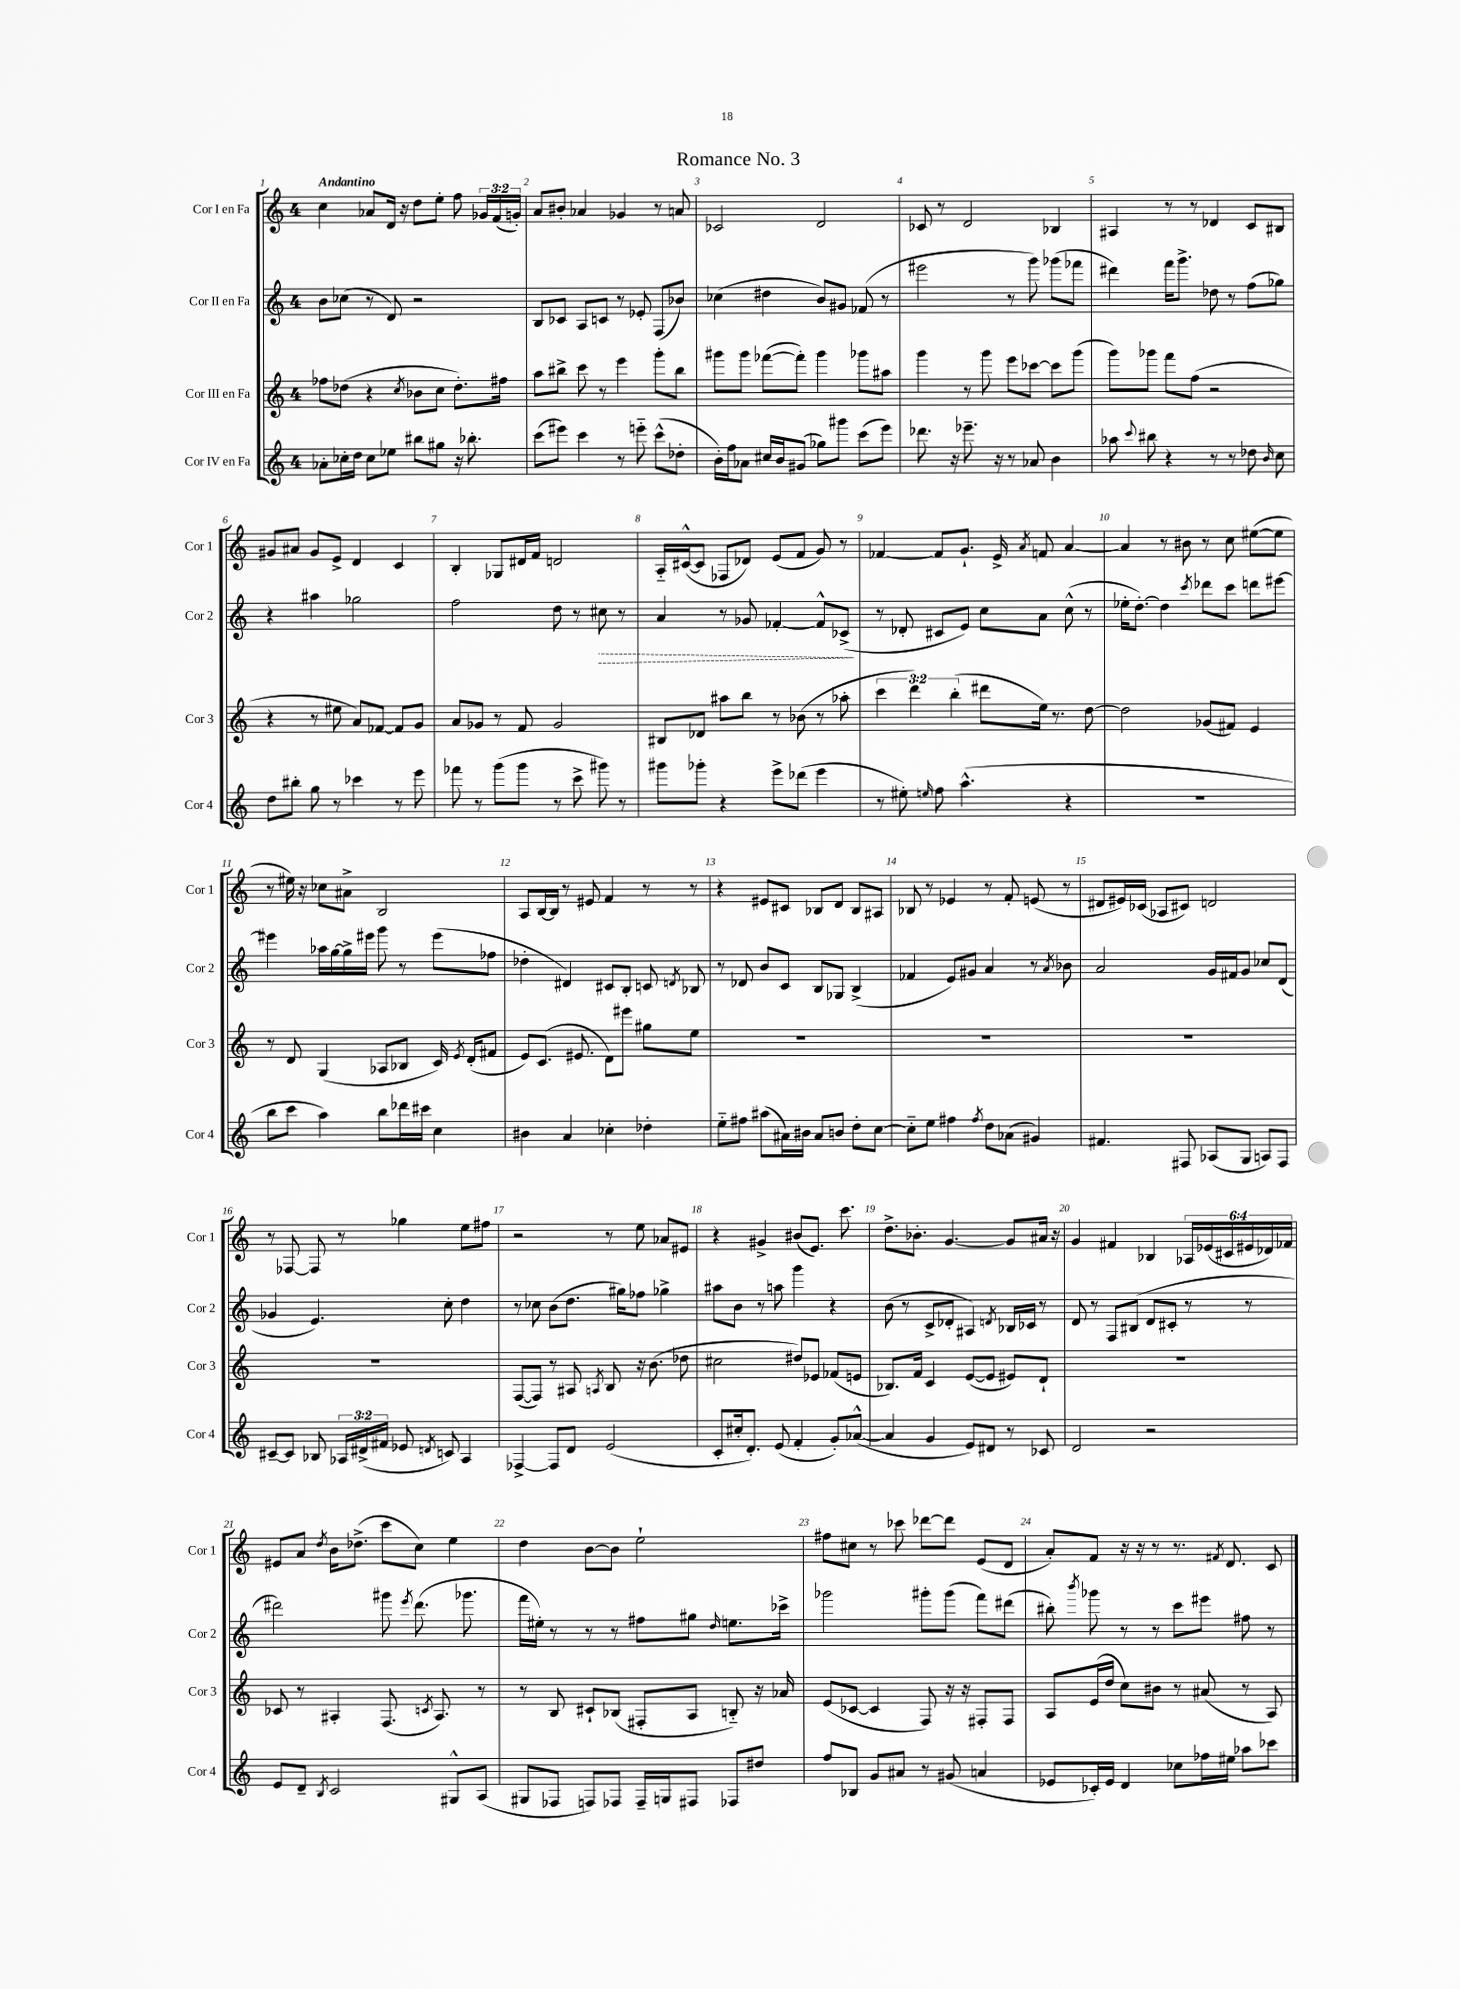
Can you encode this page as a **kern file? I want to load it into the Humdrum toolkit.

**kern	**kern	**kern	**dynam	**kern
*part4	*part3	*part2	*part2	*part1
*staff4	*staff3	*staff2	*staff2	*staff1
*I"Cor IV en Fa	*I"Cor III en Fa	*I"Cor II en Fa	*	*I"Cor I en Fa
*I'Cor 4	*I'Cor 3	*I'Cor 2	*	*I'Cor 1
*clefG2	*clefG2	*clefG2	*	*clefG2
*k[]	*k[]	*k[]	*	*k[]
*M4/4	*M4/4	*M4/4	*	*M4/4
=1	=1	=1	=1	=1
!	!	!	!	!LO:TX:a:B:t=Andantino
8a-X'\L	8ff-X\L	8b\L	.	4cc\
16cc-X'\L	(8dd-X\J	(8cc-X\J	.	.
16dd\JJ	.	.	.	.
8cc-\L	4r	8r	.	8a-X/L
8ee-X\J	.	8d/)	.	16d/Jk
.	.	.	.	16r
.	8qcc/	.	.	.
8bb#X\L	8b-X\L	2r	.	8dd\L
8gg#X\J	8cc\J	.	.	8ee'\J
16r	8.dd-'\L)	.	.	8ff\
8.bb-X'\	.	.	.	.
.	.	.	.	24g-X/LL
.	.	.	.	(24f/
.	16ff#X\Jk	.	.	.
.	.	.	.	24gn'/JJ)
=2	=2	=2	=2	=2
(8ccc\L	8aa\L	8B/L	.	8a/L
8eee#X\J)	8bb#X^\J	8c-X/J	.	8b#X'/J
4ccc\	8ccc\	8A/L	.	4a-X/
.	8r	8cn/J	.	.
8r	4eee\	8r	.	4g-X/
8eeen\	.	8e-X'/	.	.
(8ccc^^\L	8ggg'\L	(8F/L	.	8r
8dd-X'\J	8bb#\J	8b-X/J)	.	8an/
=3	=3	=3	=3	=3
16b'\LL)	8ggg#X\L	(4cc-X\	.	2c-X/
16ff\J	.	.	.	.
8a-X\J	8ggg#\J	.	.	.
16cc#X/LL	([8fff-X\L	4dd#X\	.	.
16b/J	.	.	.	.
(8g#X/J	8fff-'\J])	.	.	.
8gg-X\L)	4ggg#\	8b/L)	.	2d/
8ggg#X\J	.	8g#X/J	.	.
(8ccc\L	8ggg-X\L	(8f-X/	.	.
8eee\J)	8aa#X\J	8r	.	.
=4	=4	=4	=4	=4
8.ddd-X\	4ggg\	2eee#X\	.	8c-X/
.	.	.	.	8r
16r	.	.	.	.
8.eee-X~\	8r	.	.	2d/
.	8ggg\	.	.	.
16r	.	.	.	.
8r	8eee\L	8r	.	.
8a-X/	[8ccc-X\J	8ggg\)	.	.
4b\	8ccc-\L]	(8ggg-X\L	.	4B-X/
.	(8ggg\J	8fff-X\J	.	.
=5	=5	=5	=5	=5
8aa-X\	8ggg\L)	4ddd#X\)	.	4A#X/
8qqccc/	.	.	.	.
8bb#X\	8ggg-X\J	.	.	.
4r	8fff\L	16fff\KL	.	8r
.	.	8.ggg^\J	.	.
.	(8ff\J	.	.	8r
8r	2r	8dd-X\	.	4d-X/
8r	.	8r	.	.
8dd-X\	.	(8ff\L	.	8c/L
16qqb/	.	.	.	.
8cc\	.	8gg-X\J)	.	8B#X/J
!!LO:LB:g=z
=6	=6	=6	=6	=6
8dd\L	4r	4r	.	8g#X/L
8bb#X'\J	.	.	.	8a#X/J
8gg\	8r	4aa#X\	.	8g#/L
8r	8ee#X\	.	.	8e^/J
4ccc-X\	8a/L)	2gg-X\	.	4d/
.	[8f-X/J	.	.	.
8r	8f-/L]	.	.	4c/
8eee\	8g/J	.	.	.
=7	=7	=7	=7	=7
8fff-X\	8a/L	2ff\	.	4B'/
8r	8g-X/J	.	.	.
(8ggg\L	8r	.	.	8G-X/L
8ggg\J	8f/	.	.	16d#X/L
.	.	.	.	16f/JJ
8r	2g-/	8dd\	.	2dn/
8ccc^\	.	8r	.	.
!	!	!	!LO:HP:b	!
8ggg#X\)	.	8cc#X\	>	.
8r	.	8r	.	.
=8	=8	=8	=8	=8
8ggg#X\L	8B#X/L	4a/	.	16A/LL
.	.	.	.	([16c#X^^/J
8ggg-X'\J	8d-X/J	.	.	8c#/J]
4r	8aa#X\L	8r	.	8F-X/L
.	8bb\J	8g-X/	.	8d-X/J)
8eee^\L	8r	[4f-X'/	.	(8e/L
(8ddd-X\J	(8b-X\	.	.	8f/J
4eee\	8r	8f-^^/L]	.	8g/)
.	8aa-X'\	(8c-X^/J	.	8r
.	.	.	]	.
=9	=9	=9	=9	=9
8r	6ccc\	8r	.	[4f-X/
8ee#X'\)	.	8d-X'/	.	.
.	6ddd\)	.	.	.
16qqeen/	.	.	.	.
8ff\	.	8c#X/L	.	8f-/L]
.	(6bb'\	.	.	.
(4.aa^^\	.	8e/J)	.	8.g`/J
.	8ddd#X\L	8cc\L	.	.
.	.	.	.	16e^/
.	.	.	.	8qa/
.	16ee\Jk)	8a\J	.	8fn/
.	8.r	.	.	.
4r	.	(8cc^^\	.	[4a/
.	[8dd\	8r	.	.
=10	=10	=10	=10	=10
1r	2dd\]	16ee-X'\KL	.	4a/]
.	.	[8.dd'\J)	.	.
.	.	4dd\]	.	8r
.	.	.	.	8b#X\
.	.	8qccc/	.	.
.	(8g-X/L	8ddd-X\L	.	8r
.	8f#X/J)	8ccc\J	.	8cc\
.	4e/	8dddn\L	.	([8ee#X\L
.	.	[8eee#X\J	.	8ee#\J]
!!LO:LB:g=z
=11	=11	=11	=11	=11
8bb\L	8r	4eee#X\]	.	8r
8ccc\J	8d/	.	.	16ee#X\)
.	.	.	.	16r
4aa\)	(4G/	16aa-X\LL	.	8cc-X\L
.	.	[16gg\	.	.
.	.	16gg^\]	.	8a#X^\J
.	.	16eee#X\JJ	.	.
8bb\L	8A-X/L	8ggg\	.	2B/
16ddd-X\L	8B-X/J	8r	.	.
16ccc#X\JJ	.	.	.	.
4cc\	16c/)	(8eee#\L	.	.
.	8qe/	.	.	.
.	(16d'/KL	.	.	.
.	8f#X/J	8ff-X\J	.	.
=12	=12	=12	=12	=12
4b#X\	8e/L)	4dd-X'\	.	8A/L
.	(8.c/J	.	.	[16B/L
.	.	.	.	16B/JJ]
4a/	.	4d#X/)	.	8r
.	8.e#X/	.	.	.
.	.	.	.	8e#X/
4cc-X'\	8d\L)	8c#X/L	.	4f/
.	8eee#X\J	8B'/J	.	.
4dd-X'\	8gg#X\L	8cn/	.	8r
.	.	8qdn/	.	.
.	8ee\J	8B-X/	.	8r
=13	=13	=13	=13	=13
8ee\L	1r	8r	.	4r
8ff#X\J	.	8d-X/	.	.
(8aa#X\L	.	8b/L	.	8e#X/L
16a#X\L)	.	8c/J	.	8c#X/J
16b#X\JJ	.	.	.	.
8a#/L	.	8B/L	.	8B-X/L
8bn/J	.	8G-X/J	.	8d/J
8dd'\L	.	(4B^/	.	8B-/L
[8cc\J	.	.	.	8A#X/J
=14	=14	=14	=14	=14
8cc\L]	1r	4f-X/	.	8B-X/
8ee\J	.	.	.	8r
4ff#X\	.	8e/L)	.	4e-X/
.	.	8g#X/J	.	.
8qff#/	.	.	.	.
8dd\L	.	4a/	.	8r
(8a-X\J	.	.	.	8f'/
4g#X/)	.	8r	.	(8en/
.	.	8qa/	.	.
.	.	8b-X\	.	8r
=15	=15	=15	=15	=15
4.f#X/	1r	2a/	.	8d#X/L
.	.	.	.	16e#X/L)
.	.	.	.	(16c-X/JJ
.	.	.	.	8A-X/L
8F#X/	.	.	.	8c#X/J)
(8A-X/L	.	16g/LL	.	2dn/
.	.	16f#X/J	.	.
8G/J	.	8g/J	.	.
8An/L)	.	8cc-X/L	.	.
8F#/J	.	(8d/J	.	.
!!LO:LB:g=z
=16	=16	=16	=16	=16
[8c#X~/L	1r	4g-X/	.	8r
8c#/J]	.	.	.	[8F-X/
8B-X/	.	4.e/)	.	8F-/]
24A-X/LL	.	.	.	8r
(24d#X^/	.	.	.	.
24f#X/JJ	.	.	.	.
8e-X/	.	.	.	4gg-X\
8qdn/	.	.	.	.
8cn/)	.	8cc'\	.	.
4A-/	.	4dd\	.	8ee\L
.	.	.	.	8ff#X\J
=17	=17	=17	=17	=17
[4F-X^/	([8F/L	8r	.	2r
.	8F/J])	8cc-X\	.	.
8F-/L]	8r	(8b\L	.	.
8d/J	8A#X/	8.dd\J	.	.
.	8qAn/	.	.	.
(2e/	8B/	.	.	8r
.	.	16gg#X\KL)	.	.
.	16r	8ff-X\J	.	8ee\
.	(8.b\	.	.	.
.	.	4gg-X^\	.	8a-X/L
.	8dd-X\	.	.	8e#X/J
=18	=18	=18	=18	=18
8c'/L	2cc#X\	8aa#X\L	.	4r
16cc#X'/k	.	8b\J	.	.
8.d'/J)	.	.	.	.
.	.	8r	.	4g#X^/
(8e/	.	8aan\	.	.
4f'/	8dd#X/L)	4ggg\	.	(8b#X/L
.	8e-X/J	.	.	8.e/J)
8g'/L)	(8f-X/L	4r	.	.
.	.	.	.	8.ccc\
([8a-X^^/J	8en/J	.	.	.
=19	=19	=19	=19	=19
4a-/]	8.B-X/L)	(8b\	.	8.dd^\L
.	.	8r	.	.
.	16f/Jk	.	.	8.b-X'\J
4g/	4c/	8c^/L	.	.
.	.	8d-X'/J	.	[4.g/
8e/L)	([8e/L	4A#X/)	.	.
8d#X/J	8e/J]	.	.	.
.	.	8qdn/	.	.
8r	8e#X/L)	16B-X/LL	.	8g/L]
.	.	16c-X/JJ	.	.
8c-X/	8d`/J	8r	.	16a#X/Jk
.	.	.	.	16r
=20	=20	=20	=20	=20
2d/	1r	8d/	.	4g/
.	.	8r	.	.
.	.	8F/L	.	4f#X/
.	.	(8B#X/J	.	.
2r	.	8d/L	.	4B-X/
.	.	8c#X'/J	.	.
.	.	8r	.	24A-X/LL
.	.	.	.	(24e-X/
.	.	.	.	24c#X/
.	.	8r	.	24e#X/
.	.	.	.	24d-X/)
.	.	.	.	24f-X/JJ
!!LO:LB:g=z
=21	=21	=21	=21	=21
8e/L	8c-X/	2ddd#X\)	.	8e#X/L
8d~/J	8r	.	.	8a/J
8qB/	.	.	.	8qdd/
2c/	4A#X'/	.	.	16b\KL
.	.	.	.	(8.dd-X^\J
.	(8.F/	8ggg#X\	.	8ccc\L
.	.	8qeee/	.	.
.	.	(8.ddd#\	.	8cc\J)
.	8qcn/	.	.	.
.	8.A#/)	.	.	.
8G#X^^/L	.	.	.	4ee\
.	.	8.ggg-X\	.	.
(8A/J	8r	.	.	.
=22	=22	=22	=22	=22
8G#X/L	8r	16fff\LL	.	4dd\
.	.	16ee#X'\JJ)	.	.
8F-X/J	8B/	8r	.	.
8Fn/L)	8c#X`/L	8r	.	[8b\L
8F-X/J	(8B-X/J	8r	.	8b\J]
16F-~/LL	8F#X'/L	8ff#X\L	.	2ee`\
16Gn/J	.	.	.	.
8F#X/J	8A/J	8gg#X\J	.	.
.	.	16qqdd/	.	.
8F-X/L	8Bn/)	8.een\L	.	.
8dd#X/J	16r	.	.	.
.	16a-X/	16ccc-X^\Jk	.	.
=23	=23	=23	=23	=23
8ff/L	(8e/L	2ggg-X\	.	8ff#X\L
8B-X/J	[8c-X/J	.	.	8cc#X\J
8g/L	4c-/]	.	.	8r
8a#X/J	.	.	.	8ccc-X\
8r	8F/)	8ggg#X'\L	.	[8ddd-X\L
(8g#X/	16r	(8ggg#\J	.	8ddd-\J]
.	16r	.	.	.
4an/	8F#X'/L	8fff\L)	.	(8e/L
.	8F#/J	(8ddd#X\J	.	8d/J
=24	=24	=24	=24	=24
8e-X/L	8A/L	8bb#X'\)	.	8a'/L)
.	.	8qbbb/	.	.
16c-X'/L)	(16e/L	8ggg-X\	.	8f/J
16e-/JJ	16dd/JJ	.	.	.
4d/	8cc\L)	8r	.	16r
.	.	.	.	16r
.	8b#X\J	8r	.	8r
8cc-X\L	8r	8ccc\L	.	8.r
16ff-X\L	(8a#X/	8eee#X\J	.	.
.	.	.	.	8qf#X/
16ee#X\JJ	.	.	.	8.d/
8aa-X\L	8r	8ff#X\	.	.
8ccc-X\J	8A/)	8r	.	8c/
==	==	==	==	==
*-	*-	*-	*-	*-
